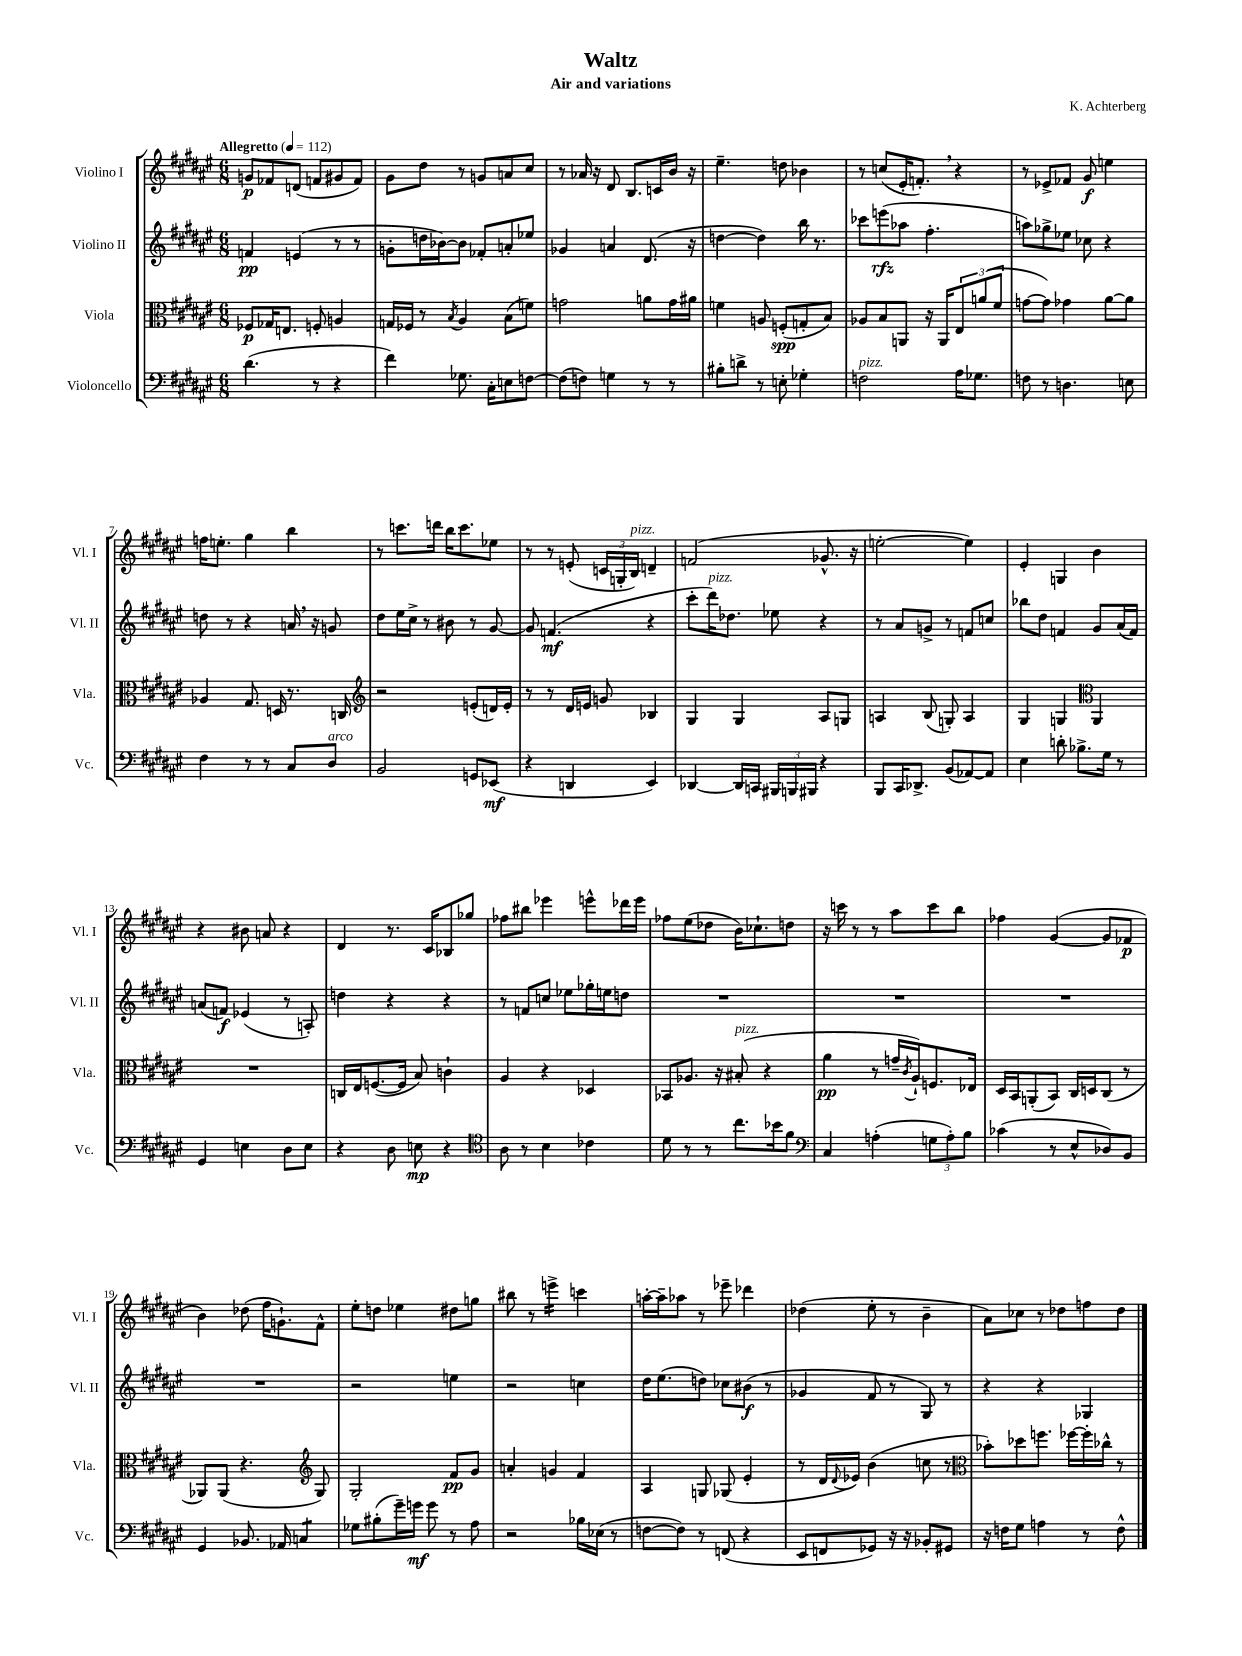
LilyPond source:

\header { title = "Waltz" composer = "K. Achterberg" subtitle = "Air and variations" }
<<
\new StaffGroup <<
\new Staff = "s0" \with { instrumentName = "Violino I" shortInstrumentName = "Vl. I" } {
    \clef treble \key fis \major \numericTimeSignature \time 6/8 \tempo "Allegretto" 4 = 112
    g'8\p fes'8 d'8( f'8 gis'8 f'8) |
    gis'8 dis''8 r8 g'8 a'8 cis''8 |
    r8 aes'16 r16 dis'8 b8. c'16 b'16 r16 |
    eis''4.-- d''8 bes'4 |
    r8 c''8( eis'16-. f'8.-.) \breathe r4 |
    r8 ees'8-> fes'8 gis'8\f e''4 |
    f''16 e''8.-. gis''4 b''4 |
    r8 c'''8. d'''16 b''16 c'''8. ees''8 |
    r8 r8 e'8-.( \tuplet 3/2 { c'16 g16-. b16^\markup { \italic "pizz." }) } d'4-- |
    f'2( ges'8.-^ r16 |
    e''2~-. e''4) |
    eis'4-. g4 b'4 |
    r4 bis'8 a'8 r4 |
    dis'4 r8. cis'16 bes8 ges''8 |
    fes''8 bis''8 ees'''4 e'''8-^ des'''16 e'''16 |
    fes''8 eis''8( des''8 b'16) ces''8.-! d''8 |
    r16 c'''16 r8 r8 ais''8 c'''8 b''8 |
    fes''4 gis'4~( gis'8 fes'8\p |
    b'4) des''8( fis''16 g'8.-!) fis'8-^ |
    eis''8-. d''8 ees''4 dis''8 g''8 |
    bis''8 r8 e'''4:16-> c'''4 |
    a''16~-. a''16-- aes''8 r8 ees'''8-- des'''4 |
    des''4( eis''8-. r8 b'4-- |
    ais'8) ces''8 r8 des''8 f''8 des''8 \bar "|." |
}
\new Staff = "s1" \with { instrumentName = "Violino II" shortInstrumentName = "Vl. II" } {
    \clef treble \key fis \major \numericTimeSignature \time 6/8
    f'4\pp e'4( r8 r8 |
    g'8-. d''16 bes'16~) bes'8 fes'8-. a'8-. ees''8 |
    ges'4 a'4 dis'8.( r16 |
    d''4~ d''4) b''16 r8. |
    ces'''8 e'''8\rfz( aes''8 fis''4.-. |
    a''8) ges''8-> ees''8 ces''8 r4 |
    d''8 r8 r4 a'16 \breathe r16 g'8 |
    dis''8 eis''16 cis''16-> r8 bis'8 r8 gis'8~ |
    gis'8 f'4.\mf( r4 |
    cis'''8-. dis'''16^\markup { \italic "pizz." }) des''8. ees''8 r4 |
    r8 ais'8 g'8-> r8 f'8 c''8 |
    bes''8 dis''8 f'4 gis'8 ais'16( f'16) |
    a'8( f'8\f) ees'4( r8 a8-.) |
    d''4 r4 r4 |
    r8 f'8 c''8 ees''8 ges''16-. e''16 d''8 |
    R2. |
    R2. |
    R2. |
    R2. |
    r2 e''4 |
    r2 c''4 |
    dis''16 eis''8.( d''8) ces''8 bis'8\f( r8 |
    ges'4 fis'8 r8 gis8) r8 |
    r4 r4 ges4 \bar "|." |
}
\new Staff = "s2" \with { instrumentName = "Viola" shortInstrumentName = "Vla." } {
    \clef alto \key fis \major \numericTimeSignature \time 6/8
    fes8\p ges16 e8. f8-. a4 |
    g16 fes16 r8 \acciaccatura { b8 } ais4 b8( f'8) |
    g'2 a'8 g'16 ais'16 |
    f'4 a8 f8-.\spp( g8-. b8) |
    aes8 b8 a,8 r16 a,16 \tuplet 3/2 { eis8 a'8( fis'8 } |
    g'8~ g'8) ges'4 ais'8~ ais'8 |
    aes4 gis8. d16 r8. c16 |
    \clef treble r2 e'8-.( d'16) e'16-. |
    r8 r8 dis'16 e'16 g'8 bes4 |
    gis4 gis4 ais8 g8 |
    a4 b8( g8-.) a4 |
    gis4 g4 \clef alto ais,4 |
    R2. |
    c16 eis16 f8.~( f16 b8) c'4-! |
    ais4 r4 des4 |
    bes,8 aes8. r16 bis8-.^\markup { \italic "pizz." }( r4 |
    ais'4\pp r8 g'16-- \acciaccatura { cis'8 } ais16-!) f8. ees16 |
    dis16 b,16 a,8-.( b,8) cis16 d16 cis8( r8 |
    aes,8) aes,8( r4. \clef treble gis8) |
    gis2-. fis'8\pp gis'8 |
    a'4-. g'4 fis'4 |
    ais4 g8 ges8( eis'4-. |
    r8 dis'16 \appoggiatura { dis'8 } ees'16) b'4( c''8 r8 |
    \clef alto bes'8-.) des''8 f''8. fes''16~ fes''16-. ces''16-^ r8 \bar "|." |
}
\new Staff = "s3" \with { instrumentName = "Violoncello" shortInstrumentName = "Vc." } {
    \clef bass \key fis \major \numericTimeSignature \time 6/8
    dis'4.( r8 r4 |
    fis'4) ges8. cis16-. e8 f8~ |
    f8( f8) g4 r8 r8 |
    bis8-. d'8-> r8 e8-. ges4-. |
    f2^\markup { \italic "pizz." } ais16 ges8. |
    f8 r8 d4. e8 |
    fis4 r8 r8 cis8 dis8^\markup { \italic "arco" } |
    b,2 g,8 ees,8\mf( |
    r4 d,4 eis,4) |
    des,4~ des,16 c,16 \tuplet 3/2 { bis,,16 b,,16 bis,,16 } r4 |
    b,,8 cis,16 des,8.-> b,8( aes,8~) aes,8 |
    eis4 d'8-. bes8.-> gis16 r8 |
    gis,4 e4 dis8 e8 |
    r4 dis8 e8\mp r4 |
    \clef tenor ais8 r8 b4 ces'4 |
    dis'8 r8 r8 cis''8. bes'16 fis'8 |
    \clef bass cis4 a4-.( \tuplet 3/2 { g8 a8-.) b8 } |
    ces'4( r8 eis8-^ des8) b,8 |
    gis,4 bes,8. aes,16 c4:8 |
    ges8 bis8-.( gis'16--) g'16\mf g'8 r8 ais8 |
    r2 bes16 ees16( r8 |
    f8~ f8) r8 f,8( r4 |
    eis,8 f,8 ges,8) r16 r16 bes,8-. gis,8 |
    r16 f16 gis8 a4 r8 f8-^ \bar "|." |
}
>>
>>
